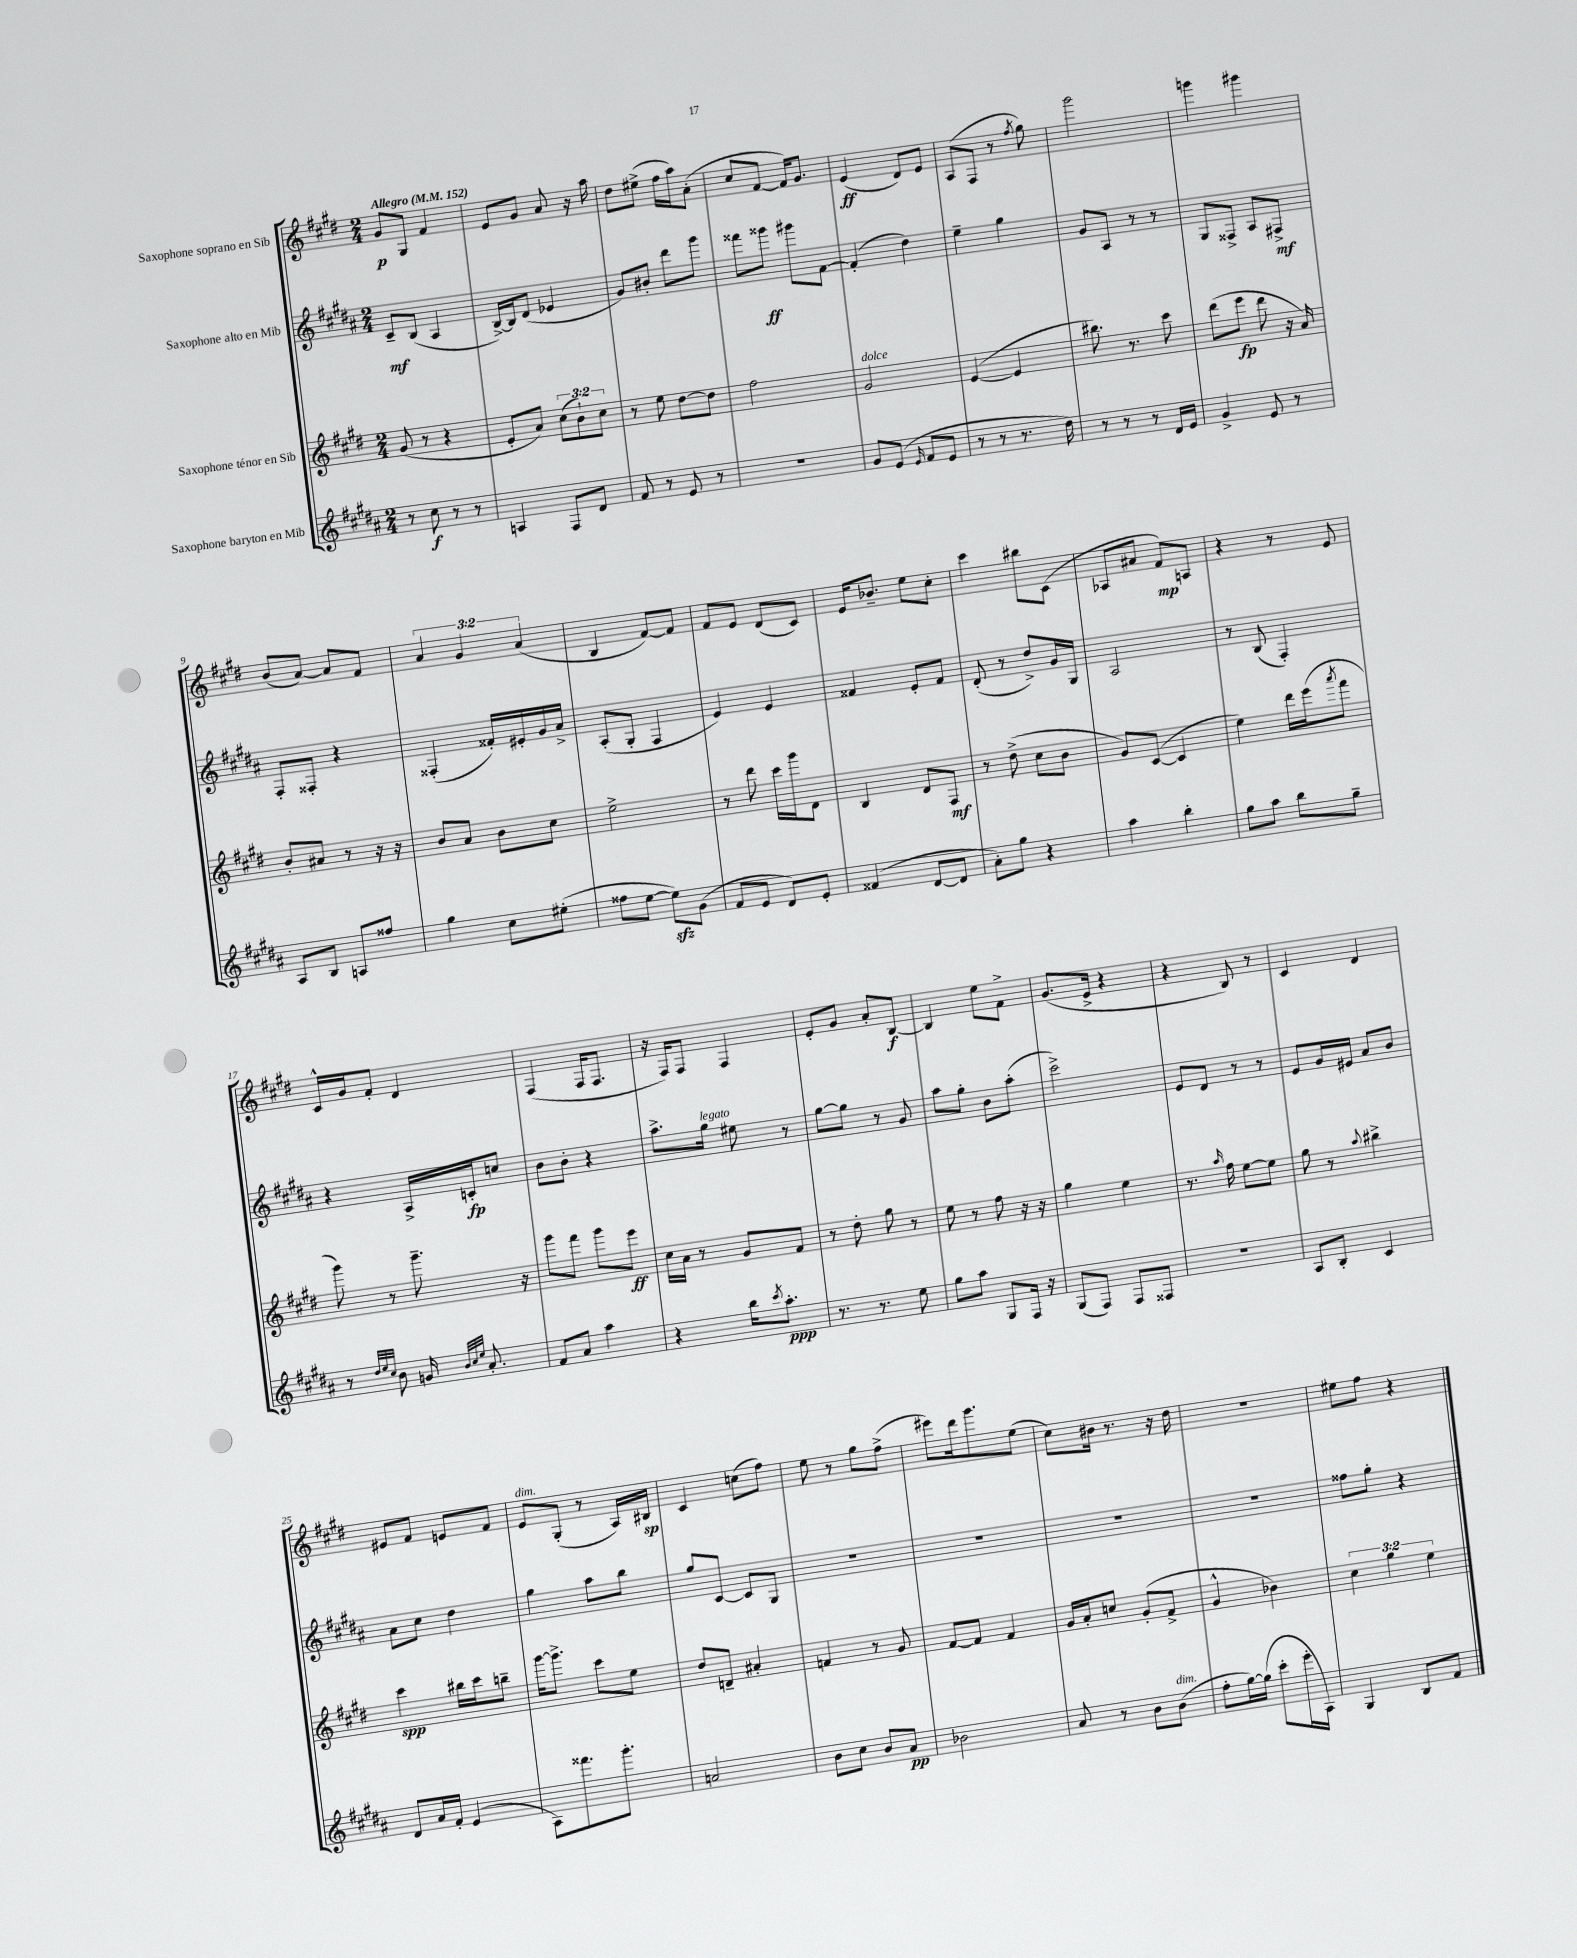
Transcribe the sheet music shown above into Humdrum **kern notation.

**kern	**kern	**kern	**kern
*staff4	*staff3	*staff2	*staff1
*clefG2	*clefG2	*clefG2	*clefG2
*k[f#c#g#d#a#]	*k[f#c#g#d#]	*k[f#c#g#d#a#]	*k[f#c#g#d#]
*M2/4	*M2/4	*M2/4	*M2/4
*MM152	*MM152	*MM152	*MM152
8r	(8g#	8c#~	8g#
8cc#	8r	(8B	8G#
8r	4r	4A#	4f#
8r	.	.	.
=	=	=	=
4A	8e'	[16B^)	8e
.	.	16B]	.
.	8a)	(8d#	8g#
8F#	(12cc#	4e-	8a
.	12b`)	.	.
8d#	.	.	16r
.	12cc#	.	.
.	.	.	16aa
=	=	=	=
8f#	8r	8g#)	8dd#
8r	8ee	8b#'	(8ee#^
8e	[8dd#	8ddd#	16ff#
.	.	.	16aa)
8r	8dd#]	8ggg#	(8a'
=	=	=	=
2r	2ff#	8fff##	8cc#
.	.	8ggg##	[8f#
.	.	8ggg#	16f#])
.	.	.	8.g#
.	.	[8f#	.
=	=	=	=
8g#	2g#	(4f#']	(4e
(8e	.	.	.
16qqe	.	.	.
8f#	.	4dd#)	8d#)
8e	.	.	8e
=	=	=	=
8r	([4e	4ee~	(8A
8r	.	.	8F#
8.r	4e]	4gg#	8r
.	.	.	8qff#
.	.	.	8gg#)
16dd#)	.	.	.
=	=	=	=
8r	8.bb#)	8g#	2ggg#
8r	.	8A#	.
.	8.r	.	.
8r	.	8r	.
16d#	8ccc#	8r	.
16e	.	.	.
=	=	=	=
4g#^	(8ddd#	8G#	4ggg
.	8eee	8F##^	.
8e	8ddd#	8A#	4ggg#
8r	16r	8F#^	.
.	16a)	.	.
=	=	=	=
8A#	8b'	8F#'	(8b
8B	8a#	8F##'	[8a)
8A	8r	4r	8a]
8ff##	16r	.	8f#
.	16r	.	.
=	=	=	=
4gg#	8b	(4F##'	6a
.	8a	.	.
.	.	.	6g#
8cc#	8b	16f##')	.
.	.	16e#'	.
.	.	.	(6a
(8ee#'	8cc#	16g#	.
.	.	16a#^	.
=	=	=	=
8ff##	2ee^	(8A#'	4B
[8ee	.	8G#'	.
8ee])	.	4F#	[8f#)
(8g#	.	.	8f#]
=	=	=	=
8f#	8r	4e)	8f#
8e	8ddd#	.	8e
8d#)	16ccc#	4e	(8d#
.	16ggg#	.	.
8e'	8d#	.	8c#)
=	=	=	=
(4f##	4B	4f##	16e
.	.	.	8.b-~
[8d#	8d#	8e'	8ee
8d#]	8F#	8f##	8cc#'
=	=	=	=
8a#')	8r	(8d#'	4ccc#
8gg#	(8dd#^	8r	.
4r	8cc#	8dd#^)	8bb#
.	8b	16g#	(8c#
.	.	16G#	.
=	=	=	=
4aa#	8g#)	2A#	8A-
.	([8c#	.	8a#
4bb'	4c#]	.	8f#)
.	.	.	8A
=	=	=	=
8gg#	4ee)	8r	4r
8aa#	.	(8B	.
8bb	16ddd#	4F#')	8r
.	(16eee	.	.
.	8qaaa	.	.
8gg#~	8fff#	.	8e
=	=	=	=
8r	8ggg#)	4r	16c#^^
.	.	.	16g#
32qqdd#	.	.	.
32qqee	.	.	.
32qqcc#	.	.	.
8b	8r	.	8f#'
16g	8.ggg#~	16A#^	4d#
32qqb	.	.	.
32qqcc#	.	.	.
32qqee	.	.	.
8.a#'	.	16c'	.
.	.	8cc	.
.	16r	.	.
=	=	=	=
8f#	8ggg#	8b	(4F#
8a#	8fff#	8b'	.
4aa#	8ggg#	4r	16F#
.	.	.	8.F#
.	8eee	.	.
=	=	=	=
4r	16cc#	8.aa#^	16r
.	16a	.	16F#)
.	8r	.	8F#
.	.	16gg#	.
16bb	8g#	8ee#	4F#
8qccc#	.	.	.
8.aa#'	.	.	.
.	8f#	8r	.
=	=	=	=
8.r	8r	[8gg#	8e'
.	8dd#'	8gg#]	8g#
8.r	.	.	.
.	8gg#	8r	8a'
8ee	8r	8g#	[8B
=	=	=	=
8gg#	8ee	8aa#	4B]
8aa#	8r	8gg#'	.
8G#	8ff#	8b	8ee
16F#	16r	(8aa#'	8f#^
16r	16r	.	.
=	=	=	=
(8G#	4gg#	2ccc#^)	(8.g#
8F#)	.	.	.
.	.	.	16e^
8F#	4ee	.	4r
8F##	.	.	.
=	=	=	=
2r	8.r	8e	4r
.	.	8d#	.
.	16qqaa	.	.
.	16ff#	.	.
.	[8ee	8r	8B)
.	8ee]	8r	8r
=	=	=	=
8A#	8gg#	8e	4c#
8B'	8r	16g#	.
.	.	16e#	.
.	8qqaa	.	.
4c#	4bb#^	8a#	4d#
.	.	8b	.
=	=	=	=
8d#	4ccc#	8a#	8e#
16a#	.	8cc#	8f#
16f#'	.	.	.
(4e	16bb#	4dd#	8e
.	16ccc#	.	.
.	8bb~	.	8f#
=	=	=	=
8A#)	[16ggg#	4gg#	8e
.	8.ggg#^]	.	.
8.fff##	.	.	(8G#'
.	8ccc#	8aa#	8r
8.ggg#'	.	.	.
.	8ee	8bb	16A)
.	.	.	16B#
=	=	=	=
2a	8dd#	8gg#	4c#
.	8d~	[8c#	.
.	4a#'	8c#]	(8cc
.	.	8G#	8ff#)
=	=	=	=
8b	4f	2r	8ee
8cc#	.	.	8r
8b	8r	.	8gg#
8a#	8g#	.	(8ff#^
=	=	=	=
2b-	[8f#	2r	8eee#)
.	8f#]	.	16ddd#
.	.	.	8.ggg#
.	4f#	.	.
.	.	.	(8ee
=	=	=	=
8a#	16g#	2r	8cc#)
.	16a'	.	.
8r	8cc	.	16b#
.	.	.	8.r
8b	(8g#'	.	.
(8b	8f#^	.	16r
.	.	.	16dd#
=	=	=	=
8ff#'	4g#^^	2r	2r
[16gg#)	.	.	.
(16gg#]	.	.	.
8ccc#'	4b-)	.	.
16eee'	.	.	.
16A#)	.	.	.
=	=	=	=
4G#	6cc#	8ff##	8ee#
.	.	8gg#'	8ff#
.	6gg#	.	.
8B	.	4r	4r
.	6ee	.	.
8f#	.	.	.
==	==	==	==
*-	*-	*-	*-
